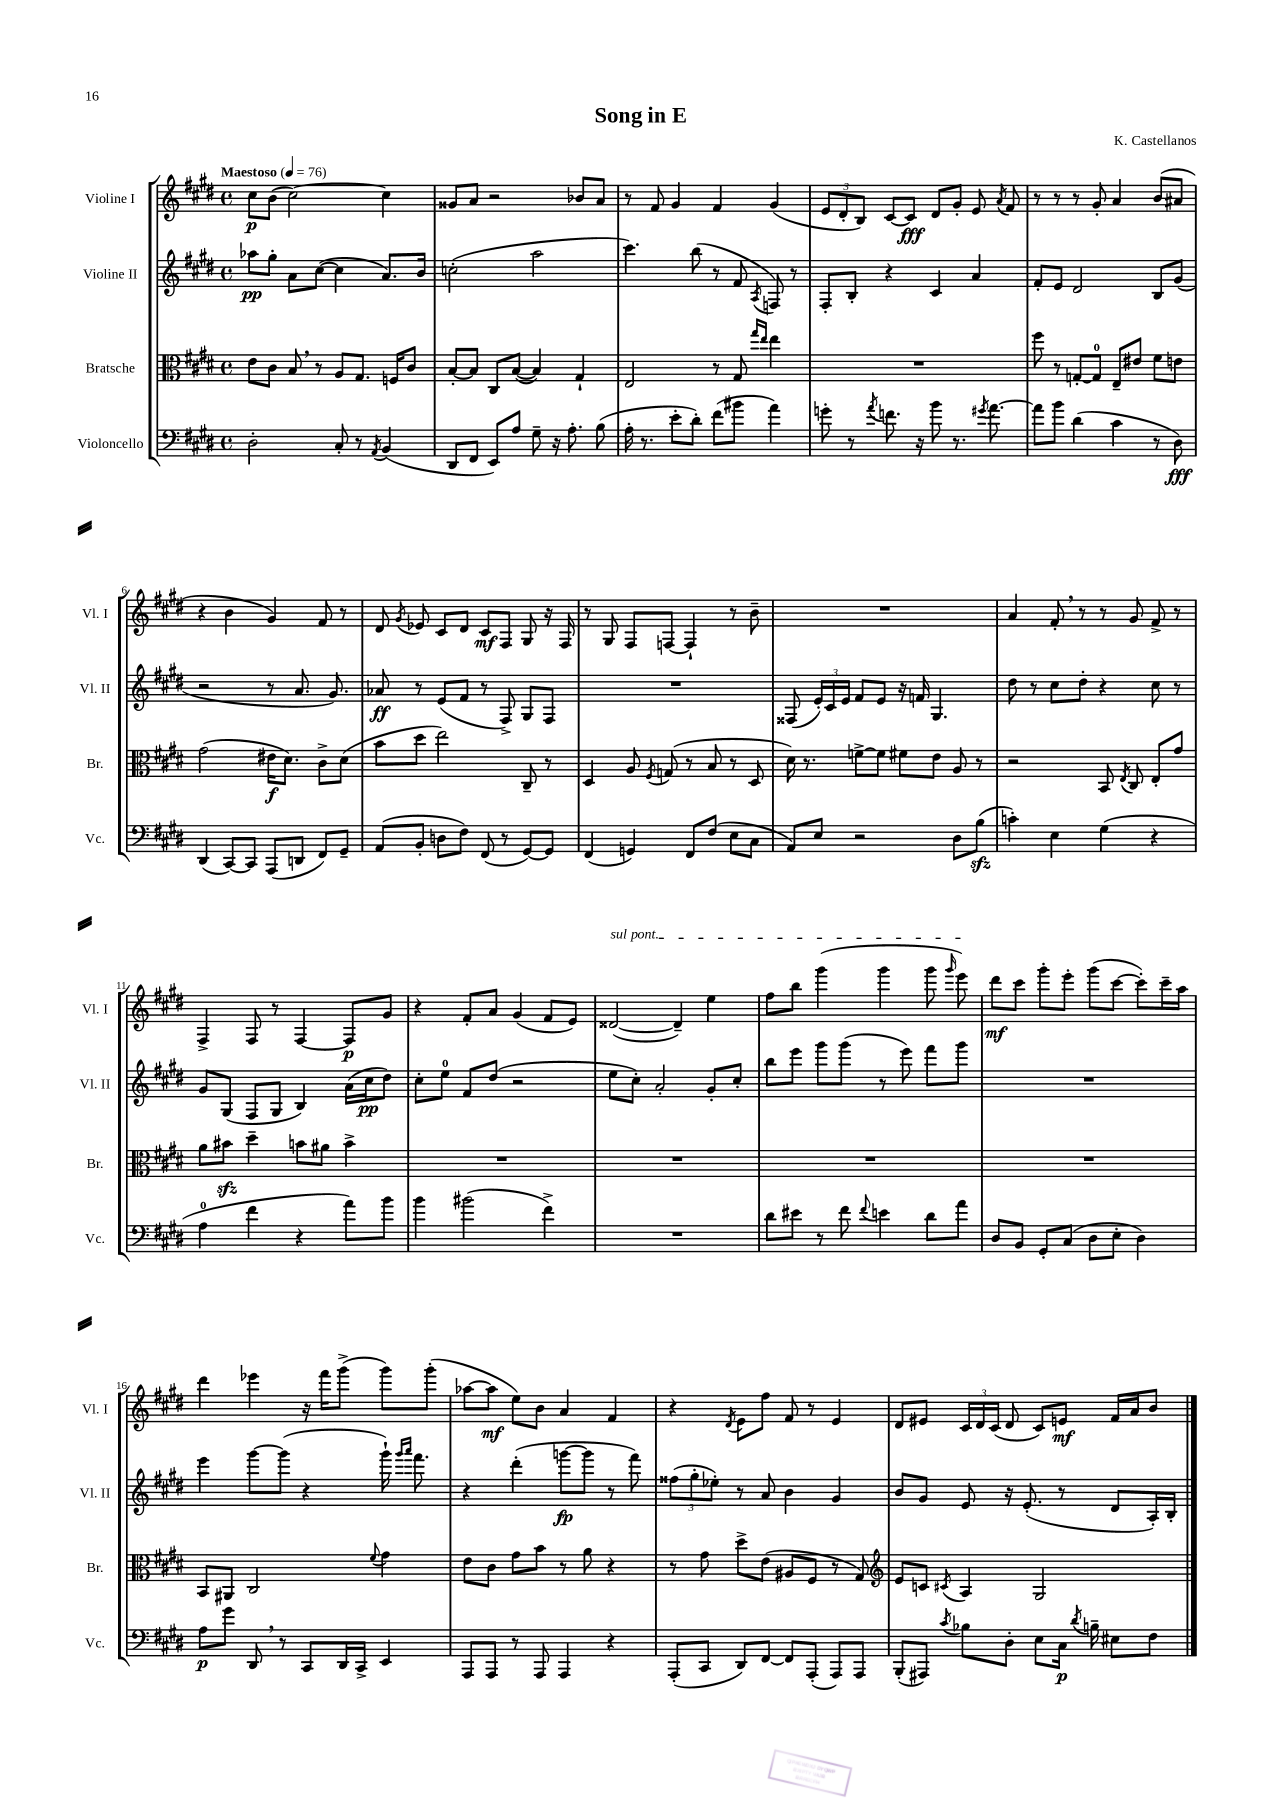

**kern	**dynam	**kern	**dynam	**kern	**dynam	**kern	**dynam
*part4	*part4	*part3	*part3	*part2	*part2	*part1	*part1
*staff4	*staff4	*staff3	*staff3	*staff2	*staff2	*staff1	*staff1
*I"Violoncello	*	*I"Bratsche	*	*I"Violine II	*	*I"Violine I	*
*I'Vc.	*	*I'Br.	*	*I'Vl. II	*	*I'Vl. I	*
*clefF4	*	*clefC3	*	*clefG2	*	*clefG2	*
*k[f#c#g#d#]	*	*k[f#c#g#d#]	*	*k[f#c#g#d#]	*	*k[f#c#g#d#]	*
*M4/4	*	*M4/4	*	*M4/4	*	*M4/4	*
*met(c)	*	*met(c)	*	*met(c)	*	*met(c)	*
*MM76	*	*MM76	*	*MM76	*	*MM76	*
=1	=1	=1	=1	=1	=1	=1	=1
!	!	!	!	!	!	!LO:TX:a:B:t=Maestoso	!
2D#'\	.	8e\L	.	8aa-X\L	pp	8cc#\L	p
.	.	8c#\J	.	8gg#'\J	.	(8b\J	.
.	.	8B,/	.	8a\L	.	[2cc#\)	.
.	.	8r	.	([8cc#\J	.	.	.
8C#'/	.	8A/L	.	4cc#\]	.	.	.
8r	.	8.G#/J	.	.	.	.	.
8qAA/	.	.	.	.	.	.	.
(4BB/	.	.	.	8.a/L)	.	4cc#\]	.
.	.	16Fn/KL	.	.	.	.	.
.	.	8c#/J	.	.	.	.	.
.	.	.	.	16b/Jk	.	.	.
=2	=2	=2	=2	=2	=2	=2	=2
8DD#/L	.	[8B'/L	.	(2ccn'\	.	8g##X/L	.
8FF#/J	.	8B/J]	.	.	.	8a/J	.
8EE/L)	.	8C#/L	.	.	.	2r	.
8A/J	.	([8B/J	.	.	.	.	.
8G#~\	.	4B/])	.	2aa\	.	.	.
16r	.	.	.	.	.	.	.
8.A'\	.	.	.	.	.	.	.
.	.	4G#`/	.	.	.	8b-X/L	.
(8B\	.	.	.	.	.	8a/J	.
=3	=3	=3	=3	=3	=3	=3	=3
16A'\	.	2E/	.	4.ccc#\)	.	8r	.
8.r	.	.	.	.	.	.	.
.	.	.	.	.	.	8f#/	.
8e'\L	.	.	.	.	.	4g#/	.
8d#'\J)	.	.	.	(8bb\	.	.	.
(8f#\L	.	8r	.	8r	.	4f#/	.
8b#X\J	.	8G#/	.	8f#/	.	.	.
.	.	16qqgg#/LL	.	.	.	.	.
.	.	16qqee/JJ	.	8qA/	.	.	.
4a\)	.	4ee\	.	8Fn/)	.	(4g#/	.
.	.	.	.	8r	.	.	.
=4	=4	=4	=4	=4	=4	=4	=4
8gn'\	.	1r	.	8F#'/L	.	12e/L	.
.	.	.	.	.	.	12d#'/	.
8r	.	.	.	8B'/J	.	.	.
.	.	.	.	.	.	12B/J)	.
8qa/	.	.	.	.	.	.	.
8.fn\	.	.	.	4r	.	[8c#/L	.
.	.	.	.	.	.	8c#/J]	fff
16r	.	.	.	.	.	.	.
8b\	.	.	.	4c#/	.	8d#/L	.
8.r	.	.	.	.	.	8g#'/J	.
.	.	.	.	4a/	.	8e/	.
8qg#X/	.	.	.	.	.	.	.
[8.a\	.	.	.	.	.	.	.
.	.	.	.	.	.	8qa/	.
.	.	.	.	.	.	8f#/	.
=5	=5	=5	=5	=5	=5	=5	=5
8a\L]	.	8ff#\	.	8f#'/L	.	8r	.
8b\J	.	8r	.	8e/J	.	8r	.
(4d#\	.	[8Gn'/L	.	2d#/	.	8r	.
.	.	8G/J]	.	.	.	8g#'/	.
4c#\	.	8E~/L	.	.	.	4a/	.
.	.	8e#X/J	.	.	.	.	.
8r	.	8f#\L	.	8B/L	.	(8b/L	.
8D#\)	fff	8en\J	.	(8g#/J	.	8a#X/J	.
!!LO:LB:g=z
=6	=6	=6	=6	=6	=6	=6	=6
(4DD#/	.	(2g#\	.	2r	.	4r	.
[8CC#/L)	.	.	.	.	.	4b\	.
8CC#/J]	.	.	.	.	.	.	.
(8AAA/L	.	16e#X\KL	f	8r	.	4g#/)	.
.	.	8.d#\J)	.	.	.	.	.
8DDn/J	.	.	.	8.a/	.	.	.
8FF#/L)	.	8c#^\L	.	.	.	8f#/	.
.	.	.	.	8.g#/)	.	.	.
8GG#~/J	.	(8d#\J	.	.	.	8r	.
=7	=7	=7	=7	=7	=7	=7	=7
(8AA/L	.	8b\L	.	8a-X/	ff	8d#/	.
.	.	.	.	.	.	8qg#/	.
8BB'/J	.	8dd#\J	.	8r	.	8e-X/	.
8Dn\L	.	2ee\)	.	(8e/L	.	8c#/L	.
8F#\J)	.	.	.	8f#/J	.	8d#/J	.
(8FF#/	.	.	.	8r	.	8c#/L	mf
8r	.	.	.	8F#^/)	.	8F#/J	.
[8GG#/L)	.	8C#~/	.	8G#/L	.	8G#/	.
8GG#/J]	.	8r	.	8F#/J	.	16r	.
.	.	.	.	.	.	16F#/	.
=8	=8	=8	=8	=8	=8	=8	=8
(4FF#/	.	4D#/	.	1r	.	8r	.
.	.	.	.	.	.	8G#/	.
4GGn/)	.	8A/	.	.	.	8F#/L	.
.	.	8qF#/	.	.	.	.	.
.	.	(8Gn/	.	.	.	[8Fn/J	.
8FF#/L	.	8r	.	.	.	4F`/]	.
(8F#/J	.	8B/	.	.	.	.	.
8E\L	.	8r	.	.	.	8r	.
8C#\J	.	8D#/	.	.	.	8b~\	.
=9	=9	=9	=9	=9	=9	=9	=9
8AA/L)	.	16d#\)	.	(8F##X/	.	1r	.
.	.	8.r	.	.	.	.	.
8E/J	.	.	.	24e'/LL)	.	.	.
.	.	.	.	24c#/	.	.	.
.	.	.	.	24e/JJ	.	.	.
2r	.	[8fn^\L	.	8f#/L	.	.	.
.	.	8f\J]	.	8e/J	.	.	.
.	.	8f#X\L	.	16r	.	.	.
.	.	.	.	16fn/	.	.	.
.	.	8e\J	.	4.G#/	.	.	.
8D#\L	.	8A/	.	.	.	.	.
(8Bzz\J	.	8r	.	.	.	.	.
=10	=10	=10	=10	=10	=10	=10	=10
4cn'\)	.	2r	.	8dd#\	.	4a/	.
.	.	.	.	8r	.	.	.
4E\	.	.	.	8cc#\L	.	8f#',/	.
.	.	.	.	8dd#'\J	.	8r	.
(4G#\	.	8BB/	.	4r	.	8r	.
.	.	8qE/	.	.	.	.	.
.	.	8C#/	.	.	.	8g#/	.
4r	.	8E'/L	.	8cc#\	.	8f#^/	.
.	.	8g#/J	.	8r	.	8r	.
!!LO:LB:g=z
=11	=11	=11	=11	=11	=11	=11	=11
4A\	.	8a\L	.	8g#/L	.	4F#^/	.
.	.	8b#Xzz\J	.	(8G#/J	.	.	.
4f#\	.	4dd#~\	.	8F#/L	.	8F#/	.
.	.	.	.	8G#/J	.	8r	.
4r	.	8bn\L	.	4B/)	.	[4F#/	.
.	.	8a#X\J	.	.	.	.	.
8a\L)	.	4b^\	.	(16a\LL	.	8F#/L]	p
.	.	.	.	16cc#\J	pp	.	.
8b\J	.	.	.	8dd#\J)	.	8g#/J	.
=12	=12	=12	=12	=12	=12	=12	=12
4b\	.	1r	.	8cc#'\L	.	4r	.
.	.	.	.	8ee\J	.	.	.
(2b#X\	.	.	.	8f#/L	.	8f#'/L	.
.	.	.	.	(8dd#/J	.	8a/J	.
.	.	.	.	2r	.	(4g#/	.
4f#^\)	.	.	.	.	.	8f#/L	.
.	.	.	.	.	.	8e/J)	.
=13	=13	=13	=13	=13	=13	=13	=13
!	!	!	!	!	!	!LO:TX:a:i:t=sul pont.	!
1r	.	1r	.	8ee\L	.	([2d##X/	.
.	.	.	.	8cc#'\J)	.	.	.
.	.	.	.	2a'/	.	.	.
.	.	.	.	.	.	4d##~/])	.
.	.	.	.	8g#'/L	.	4ee\	.
.	.	.	.	8cc#'/J	.	.	.
=14	=14	=14	=14	=14	=14	=14	=14
8d#\L	.	1r	.	8bb\L	.	8ff#\L	.
8e#X\J	.	.	.	8eee\J	.	8bb\J	.
8r	.	.	.	8ggg#\L	.	(4ggg#\	.
8f#\	.	.	.	(8ggg#\J	.	.	.
8qqf#/	.	.	.	.	.	.	.
4en\	.	.	.	8r	.	4ggg#\	.
.	.	.	.	8eee\)	.	.	.
8d#\L	.	.	.	8fff#\L	.	8ggg#\	.
.	.	.	.	.	.	16qqggg#/	.
8a\J	.	.	.	8ggg#\J	.	8eee\)	.
=15	=15	=15	=15	=15	=15	=15	=15
8D#/L	.	1r	.	1r	.	8ddd#\L	mf
8BB/J	.	.	.	.	.	8ccc#\J	.
8GG#'/L	.	.	.	.	.	8ggg#'\L	.
(8C#/J	.	.	.	.	.	8eee'\J	.
8D#\L	.	.	.	.	.	(8ggg#\L	.
8E'\J	.	.	.	.	.	[8ccc#\J	.
4D#\)	.	.	.	.	.	8ccc#'\L])	.
.	.	.	.	.	.	16ccc#~\L	.
.	.	.	.	.	.	16aa\JJ	.
!!LO:LB:g=z
=16	=16	=16	=16	=16	=16	=16	=16
8A\L	p	8BB/L	.	4eee\	.	4ddd#\	.
8g#\J	.	8AA#X/J	.	.	.	.	.
8DD#,/	.	2C#/	.	[8ggg#\L	.	4eee-X\	.
8r	.	.	.	(8ggg#\J]	.	.	.
8CC#/L	.	.	.	4r	.	16r	.
.	.	.	.	.	.	16fff#\KL	.
16DD#/L	.	.	.	.	.	(8ggg#^\J	.
16CC#^/JJ	.	.	.	.	.	.	.
.	.	8qqf#/	.	.	.	.	.
4EE/	.	4g#\	.	16ggg#`\)	.	8ggg#\L)	.
.	.	.	.	16qqggg#/LL	.	.	.
.	.	.	.	16qqaaa/JJ	.	.	.
.	.	.	.	8.fff#\	.	.	.
.	.	.	.	.	.	(8ggg#'\J	.
=17	=17	=17	=17	=17	=17	=17	=17
8AAA/L	.	8e\L	.	4r	.	[8aa-X\L	.
8AAA/J	.	8c#\J	.	.	.	8aa-\J]	mf
8r	.	8g#\L	.	(4ddd#'\	.	8ee\L)	.
8AAA/	.	8b\J	.	.	.	8b\J	.
4AAA/	.	8r	.	[8gggn\L	fp	4a/	.
.	.	8a\	.	8ggg\J]	.	.	.
4r	.	4r	.	8r	.	4f#/	.
.	.	.	.	8fff#\)	.	.	.
=18	=18	=18	=18	=18	=18	=18	=18
(8AAA'/L	.	8r	.	(12ff##X\L	.	4r	.
.	.	.	.	12gg#'\	.	.	.
8CC#/J	.	8g#\	.	.	.	.	.
.	.	.	.	12ee-X'\J)	.	.	.
.	.	.	.	.	.	8qd#/	.
8DD#/L)	.	8dd#^\L	.	8r	.	8e\L	.
[8FF#/J	.	(8e\J	.	8a/	.	8ff#\J	.
8FF#/L]	.	8A#X/L	.	4b\	.	8f#/	.
(8AAA'/J	.	8F#/J	.	.	.	8r	.
8AAA/L)	.	8r	.	4g#/	.	4e/	.
8AAA/J	.	8G#/)	.	.	.	.	.
=19	=19	=19	=19	=19	=19	=19	=19
*	*	*clefG2	*	*	*	*	*
(8BBB'/L	.	8e/L	.	8b/L	.	8d#/L	.
8AAA#X/J)	.	8cn/J	.	8g#/J	.	8e#X/J	.
8qc#/	.	8qc#X/	.	.	.	.	.
8B-X\L	.	4A/	.	8e/	.	24c#/LL	.
.	.	.	.	.	.	24d#/	.
.	.	.	.	.	.	(24c#/JJ	.
8D#'\J	.	.	.	16r	.	8d#/	.
.	.	.	.	(8.e'/	.	.	.
8E\L	.	2G#/	.	.	.	8c#/L)	.
16C#\Jk	p	.	.	8r	.	8en/J	mf
8qd#/	.	.	.	.	.	.	.
16Bn~\	.	.	.	.	.	.	.
8E#X\L	.	.	.	8d#/L	.	16f#/LL	.
.	.	.	.	.	.	16a/J	.
8F#\J	.	.	.	16A'/L)	.	8b/J	.
.	.	.	.	16B'/JJ	.	.	.
==	==	==	==	==	==	==	==
*-	*-	*-	*-	*-	*-	*-	*-
